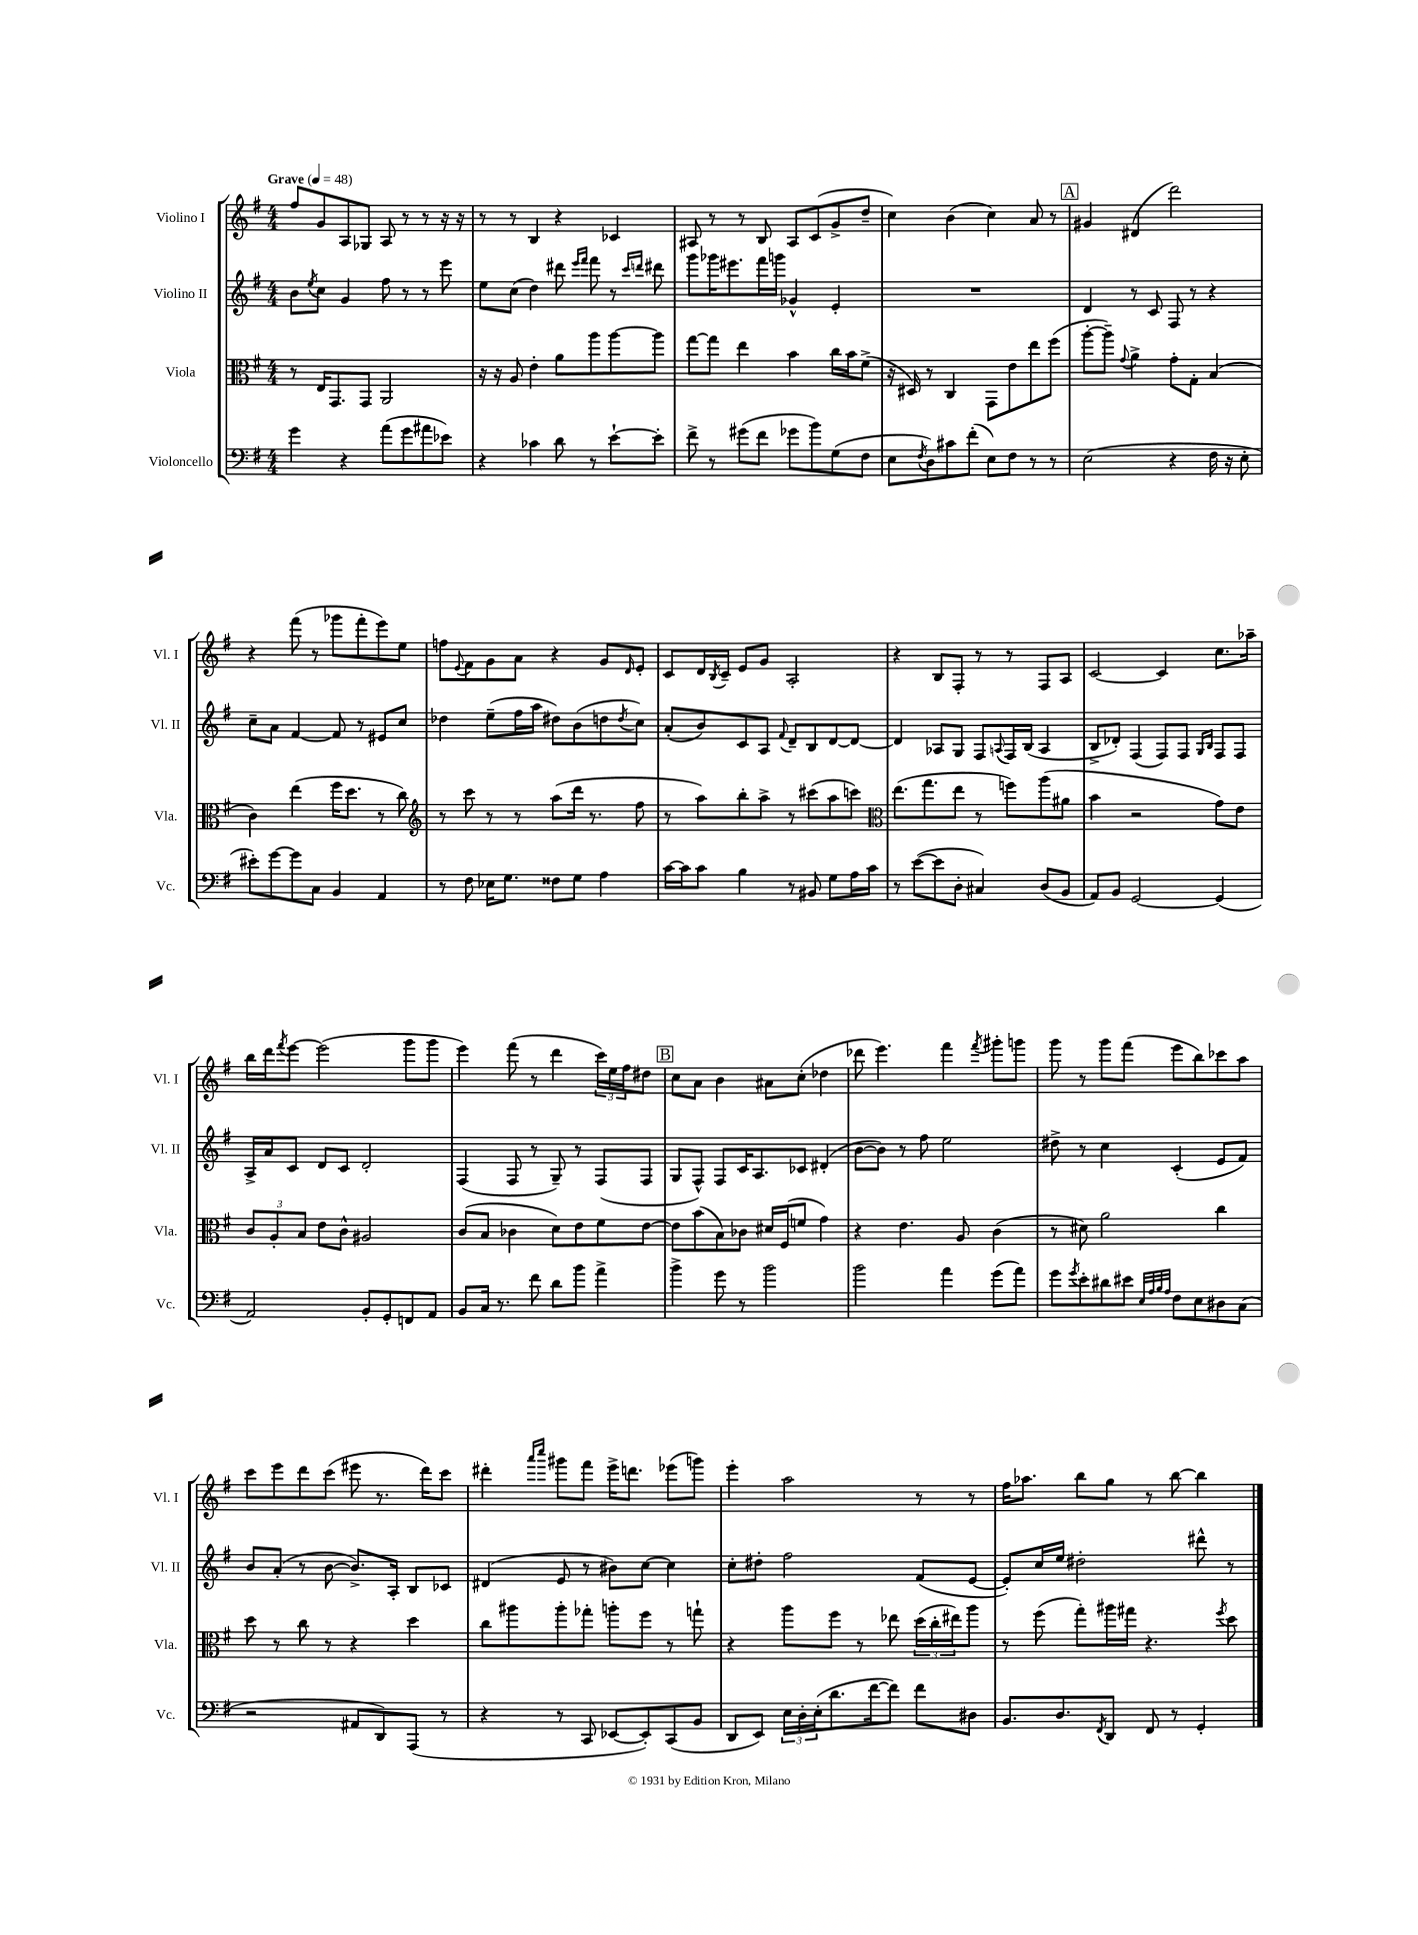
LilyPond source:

<<
\new StaffGroup <<
\new Staff = "s0" \with { instrumentName = "Violino I" shortInstrumentName = "Vl. I" } {
    \clef treble \key g \major \numericTimeSignature \time 4/4 \tempo "Grave" 4 = 48
    fis''8 g'8 a8 ges8 a8 r8 r8 r16 r16 |
    r8 r8 b4 r4 ces'4 |
    ais8 r8 r8 b8 ais8 c'8( g'8-> d''8-- |
    c''4) b'4( c''4) a'8 r8 |
    \mark \markup { \box "A" } gis'4 dis'4( d'''2) |
    r4 fis'''8( r8 ges'''8 fis'''8-. e'''8) e''8 |
    f''8 \appoggiatura { e'8 } fis'8 g'8 a'8 r4 g'8 \grace { d'16 } e'8-. |
    c'8 d'16 \acciaccatura { b8 } c'16-- e'8 g'8 a2-. |
    r4 b8 fis8-. r8 r8 fis8 a8 |
    c'2~ c'4 c''8. aes''16-- |
    b''16 d'''16 \acciaccatura { fis'''8 } e'''8~ e'''2( g'''8 g'''8 |
    e'''4) fis'''8( r8 d'''4 \tuplet 3/2 { c'''16) e''16 fis''16 } dis''8 |
    \mark \markup { \box "B" } c''8 a'8 b'4 ais'8 c''8-.( des''4 |
    des'''8 e'''4.) fis'''4 \acciaccatura { fis'''8 } gis'''8-. g'''8 |
    g'''8 r8 g'''8 fis'''8( e'''8 b''8) ces'''8 a''8 |
    c'''8 e'''8 d'''8 c'''8( eis'''8 r8. d'''16) c'''8 |
    dis'''4-. \grace { a'''16 c''''16 } gis'''8 fis'''8 e'''16-> d'''8. ees'''8( g'''8) |
    e'''4-. a''2 r8 r8 |
    fis''16 aes''8. b''8 g''8 r8 b''8~ b''4 \bar "|." |
}
\new Staff = "s1" \with { instrumentName = "Violino II" shortInstrumentName = "Vl. II" } {
    \clef treble \key g \major \numericTimeSignature \time 4/4
    b'8 \acciaccatura { e''8 } c''8 g'4 fis''8 r8 r8 e'''8 |
    e''8 c''8( d''4) dis'''8 \grace { e'''16 fis'''16 } fis'''8 r8 \grace { c'''16 d'''16 } dis'''8 |
    g'''8 ges'''16 eis'''8. fis'''16 g'''16 ges'4-^ e'4-. |
    R1 |
    \mark \markup { \box "A" } d'4 r8 c'8 fis8 r8 r4 |
    c''8-- a'8 fis'4~ fis'8 r8 eis'8 c''8 |
    des''4 e''8--( fis''16 a''16 dis''8) b'8( d''8 \acciaccatura { d''8 } c''8) |
    a'8-.( b'8) c'8 a8 \appoggiatura { fis'8 } d'8-- b8 d'8~ d'8~ |
    d'4 aes8 g8 fis8 \appoggiatura { a8 } fis16 b16( a4 |
    b8-> des'8-.) fis4( fis8) fis8 \grace { g16 b16 } fis8 fis8 |
    a16-> a'16 c'8 d'8 c'8 d'2-. |
    fis4( fis8 r8 g8--) r8 fis8( fis8 |
    \mark \markup { \box "B" } g8 fis8-^) fis8 c'16 a8. ces'8 dis'4-.( |
    b'8~ b'8) r8 fis''8 e''2 |
    dis''8-> r8 c''4 c'4-.( e'8 fis'8) |
    b'8 a'8-.( r8 b'8~ b'8.->) a16-. b8 ces'8 |
    dis'4( e'8 r8 bis'8) c''8~ c''4 |
    c''8-. dis''8-. fis''2 fis'8( e'8~ |
    e'8-.) c''16 e''16 dis''2-. dis'''8-^ r8 \bar "|." |
}
\new Staff = "s2" \with { instrumentName = "Viola" shortInstrumentName = "Vla." } {
    \clef alto \key g \major \numericTimeSignature \time 4/4
    r8 e16 g,8. g,8 a,2 |
    r16 r16 a8 e'4-. a'8 a''8 a''8~ a''8 |
    g''8~ g''8 e''4 b'4 c''16 b'16 fis'8->( |
    r16 dis16) r8 c4 g,8 e'8 e''8 fis''8( |
    \mark \markup { \box "A" } a''8~-. a''8--) \appoggiatura { g'8 } a'4-> g'8-. g8-. b4( |
    c'4) e''4( fis''16 d''8. r8 c''8) |
    \clef treble r8 c'''8 r8 r8 a''8( d'''16 r8. fis''8 |
    r8 a''8) b''8-. a''8-> r8 cis'''8( a''8 c'''8) |
    \clef alto e''8.( g''8. e''8 r8 f''8) a''8( ais'8 |
    b'4 r2 g'8) e'8 |
    \tuplet 3/2 { c'8 a8-. b8 } e'8 c'8-^ ais2 |
    c'8( b8 ces'4 d'8) e'8 fis'8 e'8~ |
    \mark \markup { \box "B" } e'8 b'8( b8) ces'8 dis'16 fis16( f'8 g'4) |
    r4 e'4. a8 c'4( |
    r8 dis'8) a'2 c''4 |
    d''8 r8 c''8 r8 r4 d''4 |
    c''8 ais''8 ais''8-. ges''8-. a''8-. fis''8 r8 g''8-! |
    r4 a''8 fis''8 r8 ees''8 \tuplet 3/2 { d''16( c''16-. eis''16) } a''8 |
    r8 fis''8( g''8-.) ais''16 gis''16 r4. \acciaccatura { fis''8 } d''8 \bar "|." |
}
\new Staff = "s3" \with { instrumentName = "Violoncello" shortInstrumentName = "Vc." } {
    \clef bass \key g \major \numericTimeSignature \time 4/4
    g'4 r4 a'8( g'8 ais'8 ees'8) |
    r4 ces'4 d'8 r8 e'8~-! e'8-. |
    fis'8-> r8 gis'8( fis'8 ges'8 b'8) g8( fis8 |
    e8 \acciaccatura { fis8 } d8) cis'8 fis'8-.( e8) fis8 r8 r8 |
    \mark \markup { \box "A" } e2( r4 fis16 r16 e8-. |
    eis'8-.) g'8~ g'8 c8 b,4 a,4 |
    r8 fis8 ees16 g8. fisis8 g8 a4 |
    c'16~ c'16 c'8 b4 r8 bis,8 g8 a16 c'16 |
    r8 e'8~( e'8 d8-. cis4) d8( b,8 |
    a,8) b,8 g,2~ g,4( |
    a,2) b,8-. g,8-. f,8 a,8 |
    b,8 c16 r8. fis'8 d'8 b'8 a'4-> |
    \mark \markup { \box "B" } b'4-> g'8 r8 b'2 |
    b'2 a'4 g'8( a'8) |
    g'8 \acciaccatura { g'8 } e'8-. dis'8 eis'8 \grace { e32 a32 b32 a32 } fis8 e8 dis8 c8( |
    r2 ais,8 d,8) a,,8( r8 |
    r4 r8 c,8 ees,8~ ees,8-.) c,8( b,8 |
    d,8 e,8) \tuplet 3/2 { e16 d16-. e16-.( } d'8. fis'16~ fis'8) fis'8 dis8 |
    b,8. d8. \acciaccatura { fis,8 } d,8 fis,8 r8 g,4-. \bar "|." |
}
>>
>>
\layout { \context { \Score \remove "Bar_number_engraver" } }
